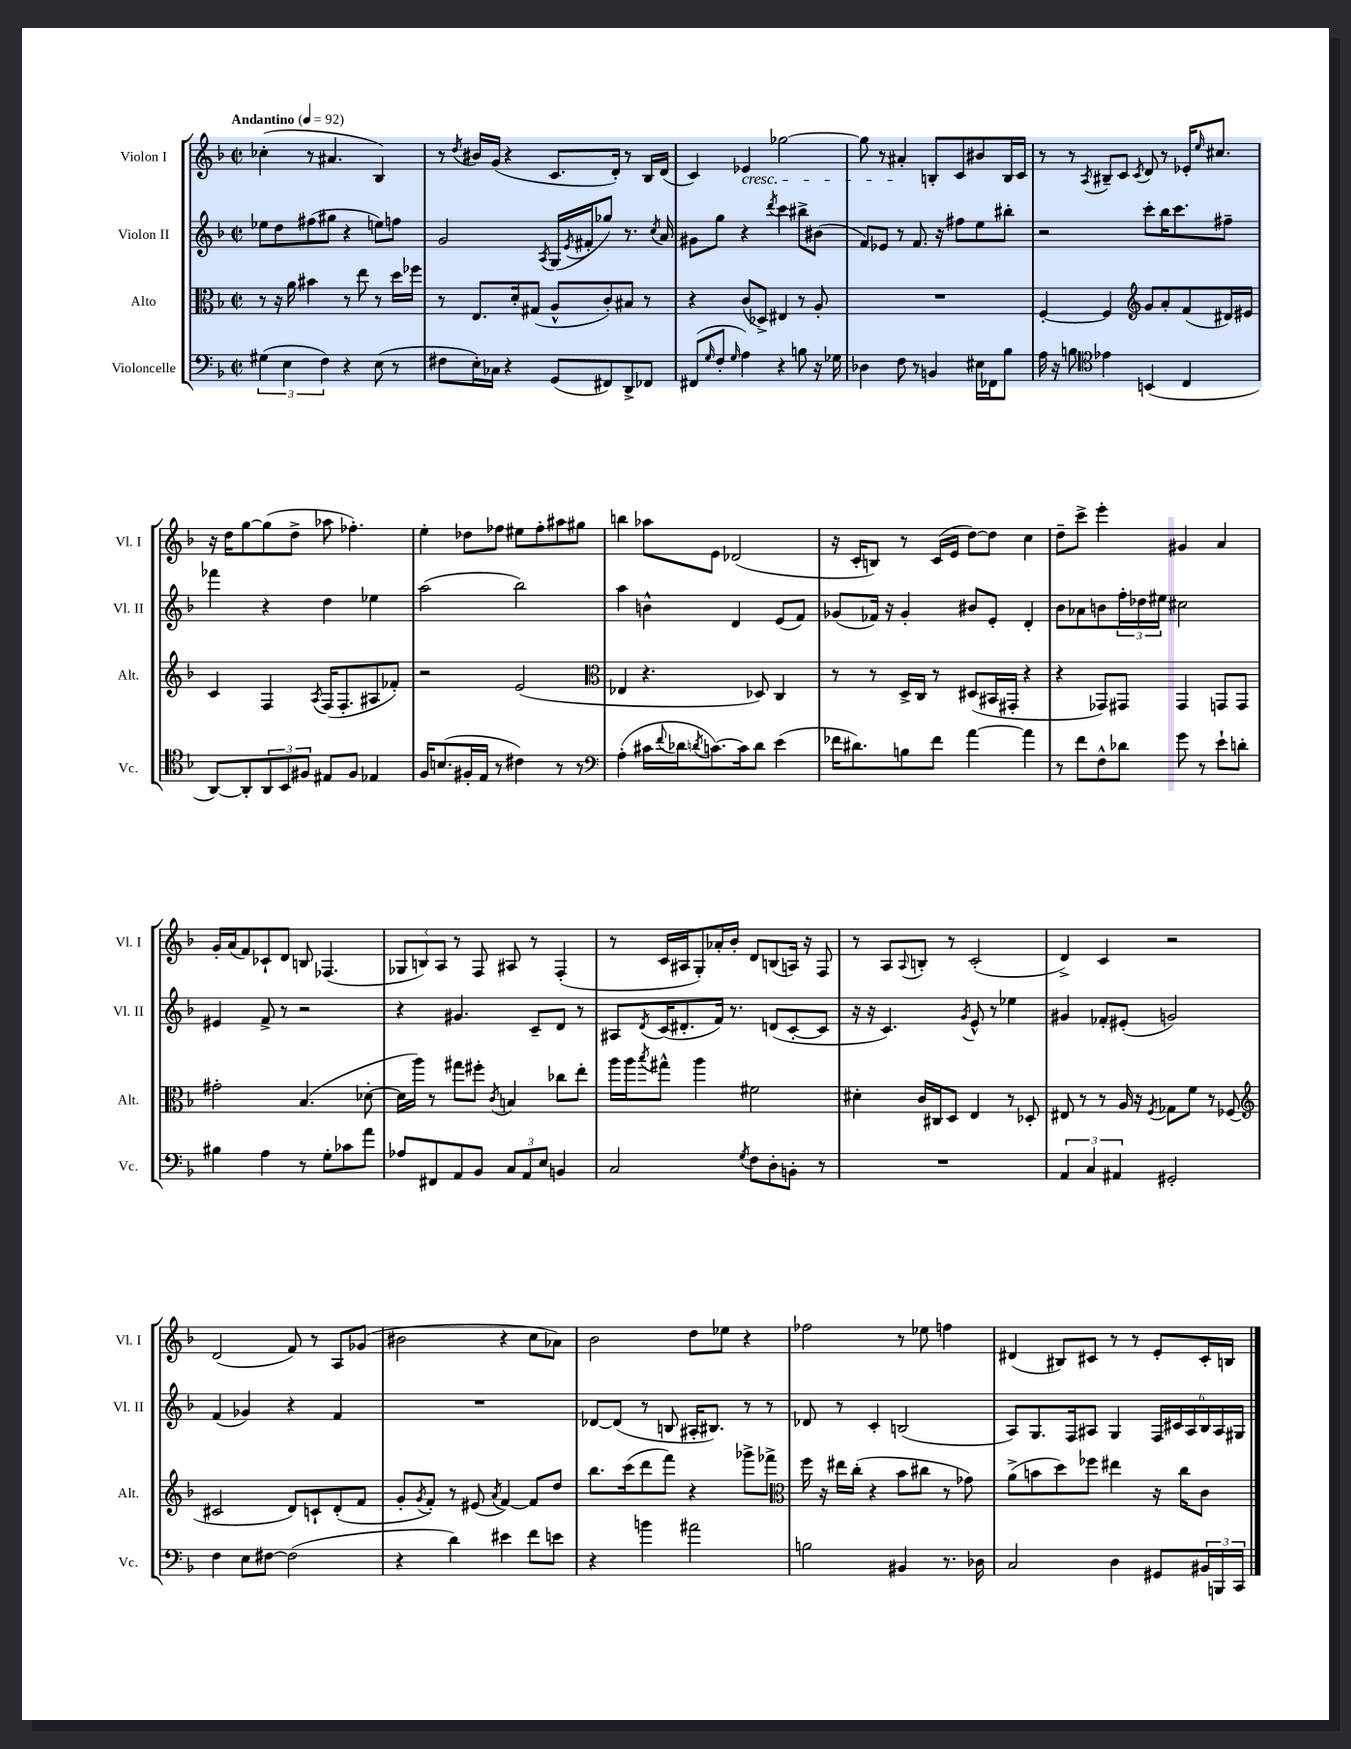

**kern	**kern	**kern	**kern
*staff4	*staff3	*staff2	*staff1
*clefF4	*clefC3	*clefG2	*clefG2
*k[b-]	*k[b-]	*k[b-]	*k[b-]
*M2/2	*M2/2	*M2/2	*M2/2
*met(c|)	*met(c|)	*met(c|)	*met(c|)
*MM92	*MM92	*MM92	*MM92
(6G#	8r	8ee-	(4cc-'
.	16r	8dd	.
6E	.	.	.
.	16a	.	.
.	4b#	(8ff#	8r
6F)	.	.	.
.	.	8gg#	4.a#
4r	8r	4r	.
.	8ee	.	.
(8E	8r	8ee)	4B-)
8r	16dd	8ff	.
.	16ff-	.	.
=	=	=	=
8F#	8r	2g	8r
.	.	.	8qdd
16E')	8.E	.	16b#
16C-	.	.	(16g
4r	.	.	4r
.	16d'	.	.
.	(8G#	.	.
.	.	8qA	.
(8GG	8A^^	(16G	8.c
.	.	8qe	.
.	.	16f#'	.
8FF#)	8c')	8gg-)	.
.	.	.	16d')
8DD^	8B#	8.r	8r
8FF-	8r	.	16B-
.	.	8qcc	.
.	.	16a	(16d
=	=	=	=
(8FF#	4r	8g#	4c)
16qqG	.	.	.
8F'	.	8gg	.
16qqG	.	.	.
4A)	(8c	4r	4e-
.	8D-^)	.	.
.	.	8qddd	.
4r	4E#	4ccc	[2gg-
8B	8r	8bb#^	.
16r	8A'	(8b#	.
16G-	.	.	.
=	=	=	=
4D-	1r	8f)	8gg-]
.	.	8e-	8r
8F	.	8r	4a#'
8r	.	8.f	.
4BB	.	.	8B'
.	.	16r	.
.	.	8ff#	8c
16E#	.	8ee	8b#
16FF-	.	.	.
8B-	.	8bb#'	16B
.	.	.	16c
=	=	=	=
16A	[4F'	2r	8r
16r	.	.	.
8B	.	.	8r
*clefC4	*	*	*
.	.	.	8qA
4e-	4F]	.	8B#~
.	.	.	8c
*	*clefG2	*	*
.	.	.	8qc
(4BB	8g	8ccc'	8d
.	8a'	16bb-	8r
.	.	8.ccc	.
4C	(8f	.	16e-'
.	.	.	16qqee
.	.	.	8.cc#
.	16d#)	8ff#~	.
.	16e#	.	.
=	=	=	=
[8AA)	4c	4fff-	16r
.	.	.	16dd
8AA']	.	.	[8gg
12AA	4F	4r	(8gg]
12BB-	.	.	.
.	.	.	8dd^
12F#	.	.	.
.	8qA	.	.
8E#	(16F	4dd	8aa-
.	8.F'	.	.
8F#	.	.	4.ff-')
4E-	8A#	4ee-	.
.	8f-')	.	.
=	=	=	=
16F	2r	(2aa	4ee'
(8.B	.	.	.
16F#'	.	.	8dd-
16E	.	.	.
8r	.	.	8ff-
4c#)	(2e	2bb-)	8ee#
.	.	.	8ff-'
8r	.	.	8aa#
8r	.	.	8gg#
=	=	=	=
*clefF4	*clefC3	*	*
(4A'	4E-	4aa	4bb
16c#	4.r	4b^^	8aa-
8qqf	.	.	.
16d-	.	.	.
8qd	.	.	.
[8.c)	.	.	8e
.	.	4d	(2d-
16c]	.	.	.
8d	8D-)	.	.
(4e	4C	(8e	.
.	.	8f)	.
=	=	=	=
16f-	8r	(8g-	16r
8.d#)	.	.	16c'
.	8r	16f-)	8B)
.	.	16r	.
8B	16D^	4g-'	8r
.	16C	.	.
8f-	8r	.	(16c
.	.	.	16e
[4a	(8D#	8b#	[8dd)
.	16BB#	8e'	8dd]
.	16GG#'	.	.
4a]	4r	4d'	4cc
=	=	=	=
8r	4r	8b-	8dd~
8f	.	8a-	8ccc^
8F^^	8GG-)	8b	4eee'
8d-	8GG#	24ff'	.
.	.	24dd-	.
.	.	24ee#	.
8g	4GG#	2cc#	4g#
8r	.	.	.
8e`	8GG	.	4a
8d'	8GG	.	.
=	=	=	=
4B#	2g#'	4e#	16g'
.	.	.	(16a
.	.	.	8f)
4A	.	8f^	8c-`
.	.	8r	8d
8r	(4.B-	2r	8B
8G'	.	.	(4.F-
8c-	.	.	.
8a	[8d-'	.	.
=	=	=	=
8A-	16d-]	4r	12G-
.	16aa)	.	.
.	.	.	12B)
8FF#	8r	.	.
.	.	.	12A
8AA	8gg#	4.g#	8r
8BB-	8ff#'	.	8F
.	8qc	.	.
12C	4B	.	8A#
12AA	.	.	.
.	.	8c~	8r
12E	.	.	.
4BB	8cc-	8d	(4F'
.	8ee'	8r	.
=	=	=	=
2C	16aa	8A#	8r
.	16aa	.	.
.	8qbb-	8qd	.
.	8gg#^^	(16c	16c
.	.	8.d#'	16A#
.	4aa	.	8G')
.	.	16f)	16a-'
.	.	8.r	16b-'
8qG	.	.	.
8F	2f#	.	8d
8D'	.	(8d	(8B
8BB'	.	[8c'	16A)
.	.	.	16r
8r	.	8c]	8F
=	=	=	=
1r	4d#'	16r	8r
.	.	16r	.
.	.	4.c)	8A
.	.	.	8qqA
.	16c	.	8B'
.	16C#	.	.
.	8D	.	8r
.	.	8qg	.
.	4E	8e^^	(2c'
.	.	8r	.
.	8r	4ee-	.
.	8D-'	.	.
=	=	=	=
6AA	8E#	4g#	4d^)
.	8r	.	.
6C	.	.	.
.	8r	8f-'	4c
6AA#	.	.	.
.	16A	(8e#'	.
.	16r	.	.
.	8qF	.	.
2GG#'	8G-	2g)	2r
.	8f	.	.
.	8r	.	.
.	(8F-	.	.
=	=	=	=
*	*clefG2	*	*
4F	2c#	(4f	(2d
8E	.	4g-)	.
[8F#	.	.	.
(2F#]	8d)	4r	8f)
.	8c`	.	8r
.	(8d'	4f	8A
.	8f	.	(8g-
=	=	=	=
4r	8g'	1r	2b#
.	8qg	.	.
.	8f')	.	.
4d)	8r	.	.
.	(8e#	.	.
.	8qa	.	.
4e#	[4f)	.	4r
8f	8f]	.	8cc
8e	8dd	.	8a-)
=	=	=	=
4r	8.bb-	[8d-	2b-
.	.	(8d-]	.
.	(16ccc	.	.
4b	8ddd	8r	.
.	8fff)	8B	.
2a#	4r	16A#'	8dd
.	.	8.B#)	.
.	.	.	8ee-
.	8ggg-^	8r	4r
.	8fff-^	8r	.
=	=	=	=
*	*clefC3	*	*
2B	16ff	8d-	2ff-
.	16r	.	.
.	16ee#	8r	.
.	(16cc'	.	.
.	4r	4c'	.
4BB#	8b-	(2B	8r
.	8cc#	.	8ee-
8.r	8r	.	4ff
.	8g-)	.	.
16D-	.	.	.
=	=	=	=
2C	(8a^	8A)	(4d#
.	8b	8.G	.
.	8dd)	.	8B#)
.	.	16F	.
.	8ff-	8A#	8c#
4D	4ee#	4G	8r
.	.	.	8r
8GG#	16r	24F	8e'
.	.	24c#	.
.	16cc	.	.
.	.	24A#	.
24BB#	8c	24B-	16c#'
24BBB	.	24A#	.
.	.	.	16B
24CC	.	24G#	.
==	==	==	==
*-	*-	*-	*-
